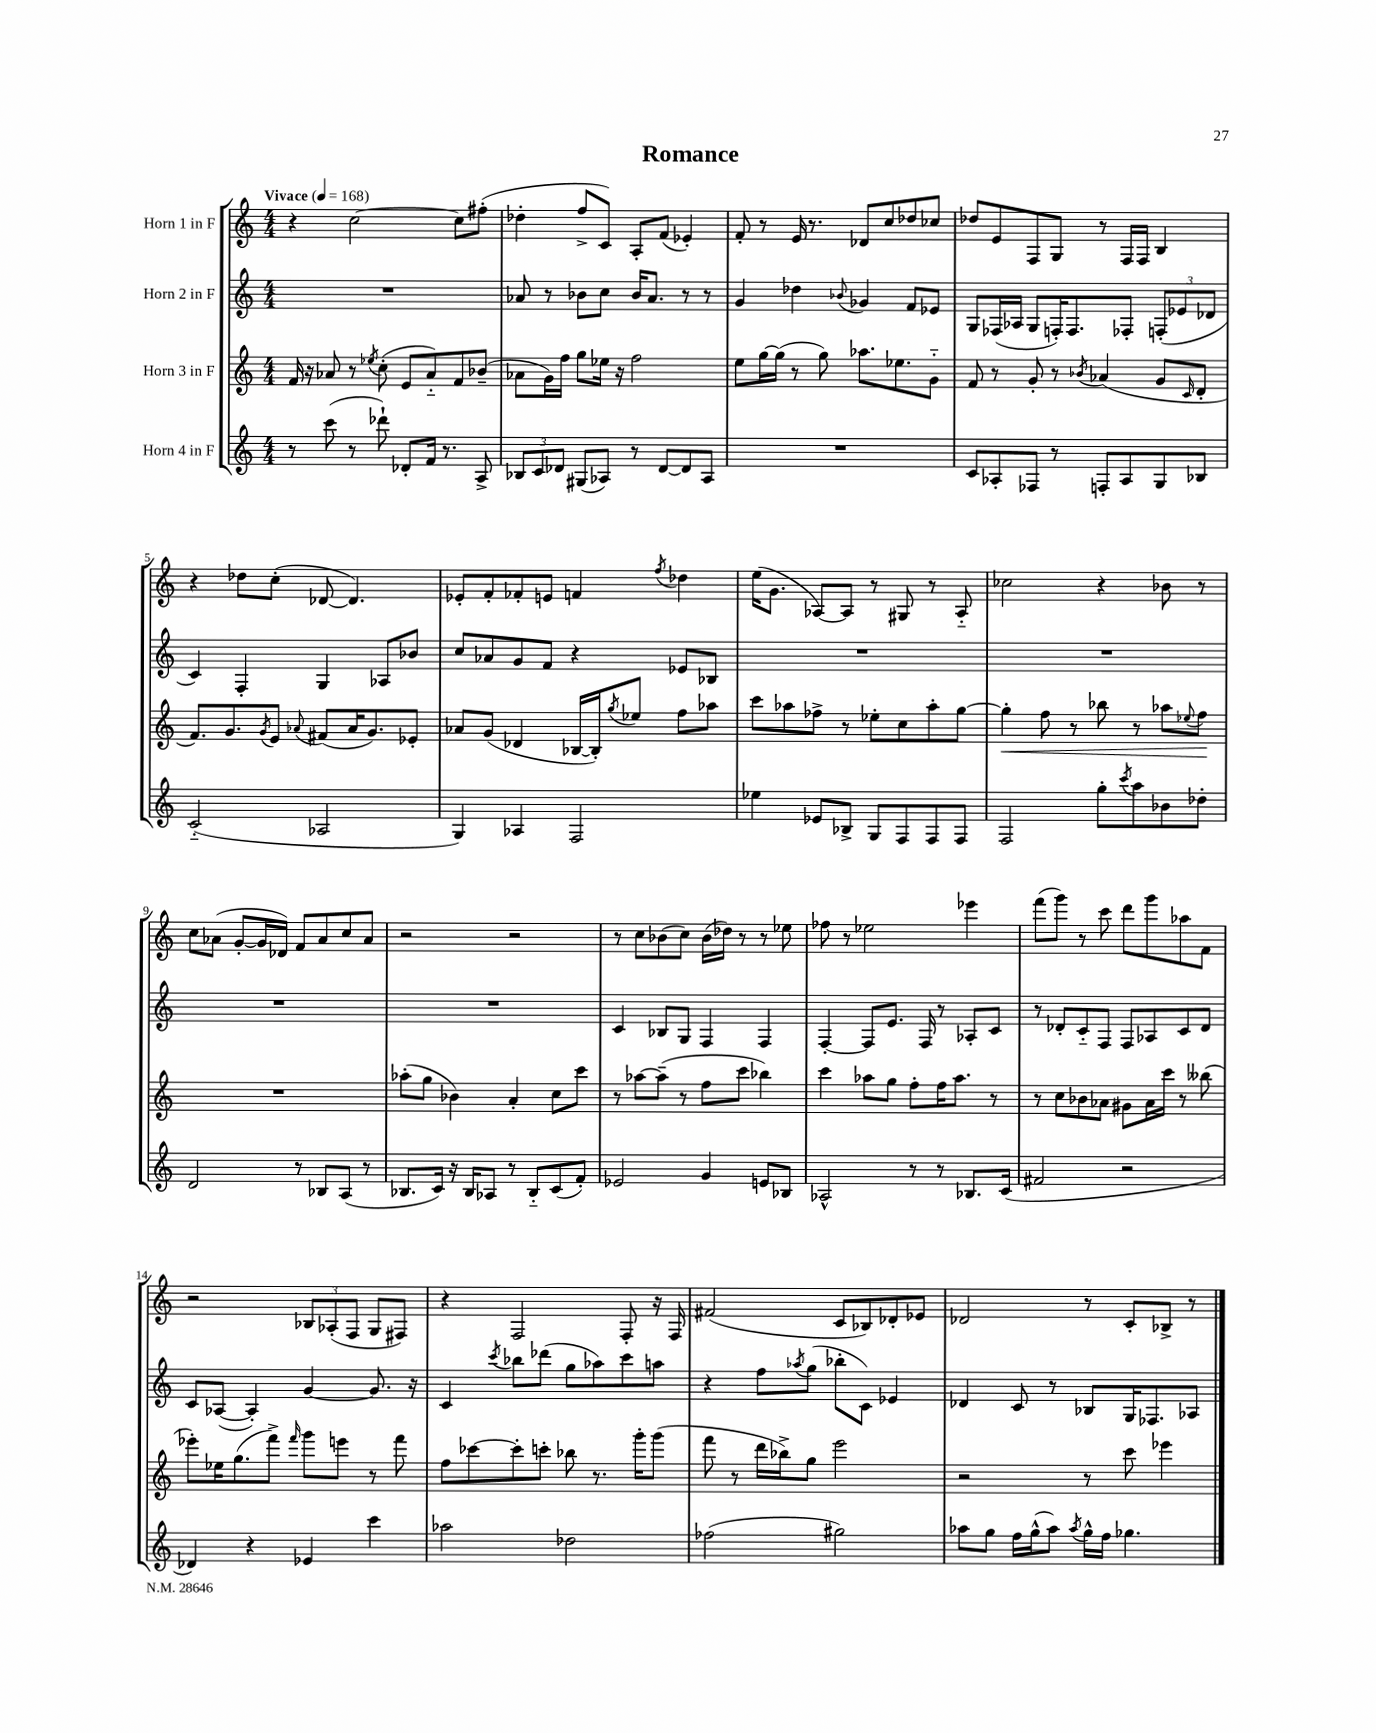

**kern	**kern	**kern	**kern
*staff4	*staff3	*staff2	*staff1
*clefG2	*clefG2	*clefG2	*clefG2
*k[]	*k[]	*k[]	*k[]
*M4/4	*M4/4	*M4/4	*M4/4
*MM168	*MM168	*MM168	*MM168
8r	16f	1r	4r
.	16r	.	.
(8ccc	8a-	.	.
8r	8r	.	[2cc
.	8qee-	.	.
8ddd-`)	(8cc'	.	.
8d-'	8e	.	.
16f	8a-'~)	.	.
8.r	.	.	.
.	8f	.	8cc]
8A^	(8b-~	.	(8ff#'
=	=	=	=
12B-	8a-	8a-	4dd-'
12c	.	.	.
.	16g)	8r	.
12d-	.	.	.
.	16ff	.	.
(8G#	8gg	8b-	8ff^
8A-)	16ee-	8cc	8c)
.	16r	.	.
8r	2ff	16b-	8A'
.	.	8.a-	.
[8d-	.	.	(8f
8d-]	.	8r	4e-')
8A-	.	8r	.
=	=	=	=
1r	8ee	4g	8f'
.	[16gg	.	8r
.	(16gg]	.	.
.	8r	4dd-	16e
.	.	.	8.r
.	8gg)	.	.
.	.	8qqb-	.
.	8.aa-	4g-	8d-
.	.	.	8cc
.	8.ee-	.	.
.	.	8f	8dd-
.	8g'~	8e-	8cc-
=	=	=	=
8c	8f	8G	8dd-
8A-'	8r	(16F-	8e
.	.	16A-	.
8F-	8g'	8G	8F
8r	8r	16F')	8G
.	.	8.F	.
.	8qb-	.	.
8F'	(4a-	.	8r
8A-	.	8F-'	16F
.	.	.	16F
8G	8g	(12F'	4B
.	.	12e-	.
.	16qqc	.	.
8B-	8d'	.	.
.	.	12d-	.
=	=	=	=
(2c'~	8.f)	4c)	4r
.	8.g	.	.
.	.	4F'	8dd-
.	8qg	.	.
.	8e	.	(8cc'
.	8qqa-	.	.
2A-	(8f#	4G	[8d-
.	16a-	.	4.d-])
.	8.g)	.	.
.	.	8A-	.
.	8e-'	8b-	.
=	=	=	=
4G)	8a-	8cc	8e-'
.	(8g	8a-	8f'
4A-	4d-	8g	8f-'
.	.	8f	8e
2F	[16B-	4r	4f
.	16B-'])	.	.
.	8qgg	.	.
.	8ee-	.	.
.	.	.	8qff
.	8ff	8e-	4dd-
.	8aa-	8B-	.
=	=	=	=
4ee-	8ccc	1r	(16ee
.	.	.	8.g
.	8aa-	.	.
8e-	8ff-^	.	[8A-)
8B-^	8r	.	8A-]
8G	8ee-'	.	8r
8F	8cc	.	8G#
8F	8aa-'	.	8r
8F	[8gg	.	8A-'~
=	=	=	=
2F	4gg']	1r	2cc-
.	8ff	.	.
.	8r	.	.
8gg'	8bb-	.	4r
8qccc	.	.	.
8aa	8r	.	.
8b-	8aa-	.	8b-
.	8qqee-	.	.
8dd-'	8ff	.	8r
=	=	=	=
2d	1r	1r	8cc
.	.	.	(8a-
.	.	.	[8g'
.	.	.	16g]
.	.	.	16d-)
8r	.	.	8f
8B-	.	.	8a-
(8A	.	.	8cc
8r	.	.	8a-
=	=	=	=
8.B-	(8aa-'	1r	2r
.	8gg	.	.
16c)	.	.	.
16r	4b-)	.	.
16B-	.	.	.
8A-	.	.	.
8r	4a'	.	2r
8B-'~	.	.	.
(8c	8cc	.	.
8f')	8ccc	.	.
=	=	=	=
2e-	8r	4c	8r
.	[8aa-	.	8cc
.	(8aa-~]	8B-	(8b-
.	8r	8G	8cc)
4g	8ff	4F	(16b-
.	.	.	16dd-)
.	8ccc	.	8r
8e	4bb-)	4F	8r
8B-	.	.	8ee-
=	=	=	=
2A-^^	4ccc	[4F'	8ff-
.	.	.	8r
.	8aa-	8F]	2ee-
.	8gg	8.e	.
8r	8ff'	.	.
.	.	16F	.
8r	16ff	8r	.
.	8.aa-	.	.
8.B-	.	8A-'	4eee-
.	8r	8c	.
(16c	.	.	.
=	=	=	=
2f#	8r	8r	(8fff
.	8cc	8d-'	8ggg)
.	8b-	8c'~	8r
.	8a-	8F	8ccc
2r	8g#	8F	8ddd
.	16a-	8A-	8ggg
.	16ccc	.	.
.	8r	8c	8aa-
.	(8bb--	8d-	8f
=	=	=	=
4d-)	8eee-')	8c	2r
.	16ee-	([8A-	.
.	(8.gg	.	.
4r	.	4A-'])	.
.	8fff^)	.	.
.	16qqfff	.	.
4e-	8ggg	[4g	12B-
.	.	.	(12A-'
.	8eee	.	.
.	.	.	12F
4ccc	8r	8.g]	8G
.	8fff	.	8F#)
.	.	16r	.
=	=	=	=
2aa-	8ff	4c	4r
.	[8ccc-	.	.
.	.	8qccc	.
.	8ccc-']	8bb-	2F
.	8ccc'	(8ddd-	.
2dd-	8bb-	8gg	.
.	8.r	8aa-)	.
.	.	8ccc	8F'
.	16ggg'	.	.
.	(8ggg	8aa	16r
.	.	.	16F
=	=	=	=
(2ff-	8fff	4r	(2f#
.	8r	.	.
.	16ddd	8ff	.
.	16bb-^)	.	.
.	.	8qaa-	.
.	8gg	(8gg	.
2gg#)	2eee	8bb-'	8c
.	.	8c)	8B-)
.	.	4e-	8d-'
.	.	.	8e-
=	=	=	=
8aa-	2r	4d-	2d-
8gg	.	.	.
16ff	.	8c	.
(16gg^^	.	.	.
8aa-)	.	8r	.
8qaa-	.	.	.
16gg^^	8r	8B-	8r
16ff	.	.	.
4.gg-	8ccc	16G	8c'
.	.	8.F-	.
.	4eee-	.	8B-^
.	.	8A-	8r
==	==	==	==
*-	*-	*-	*-
